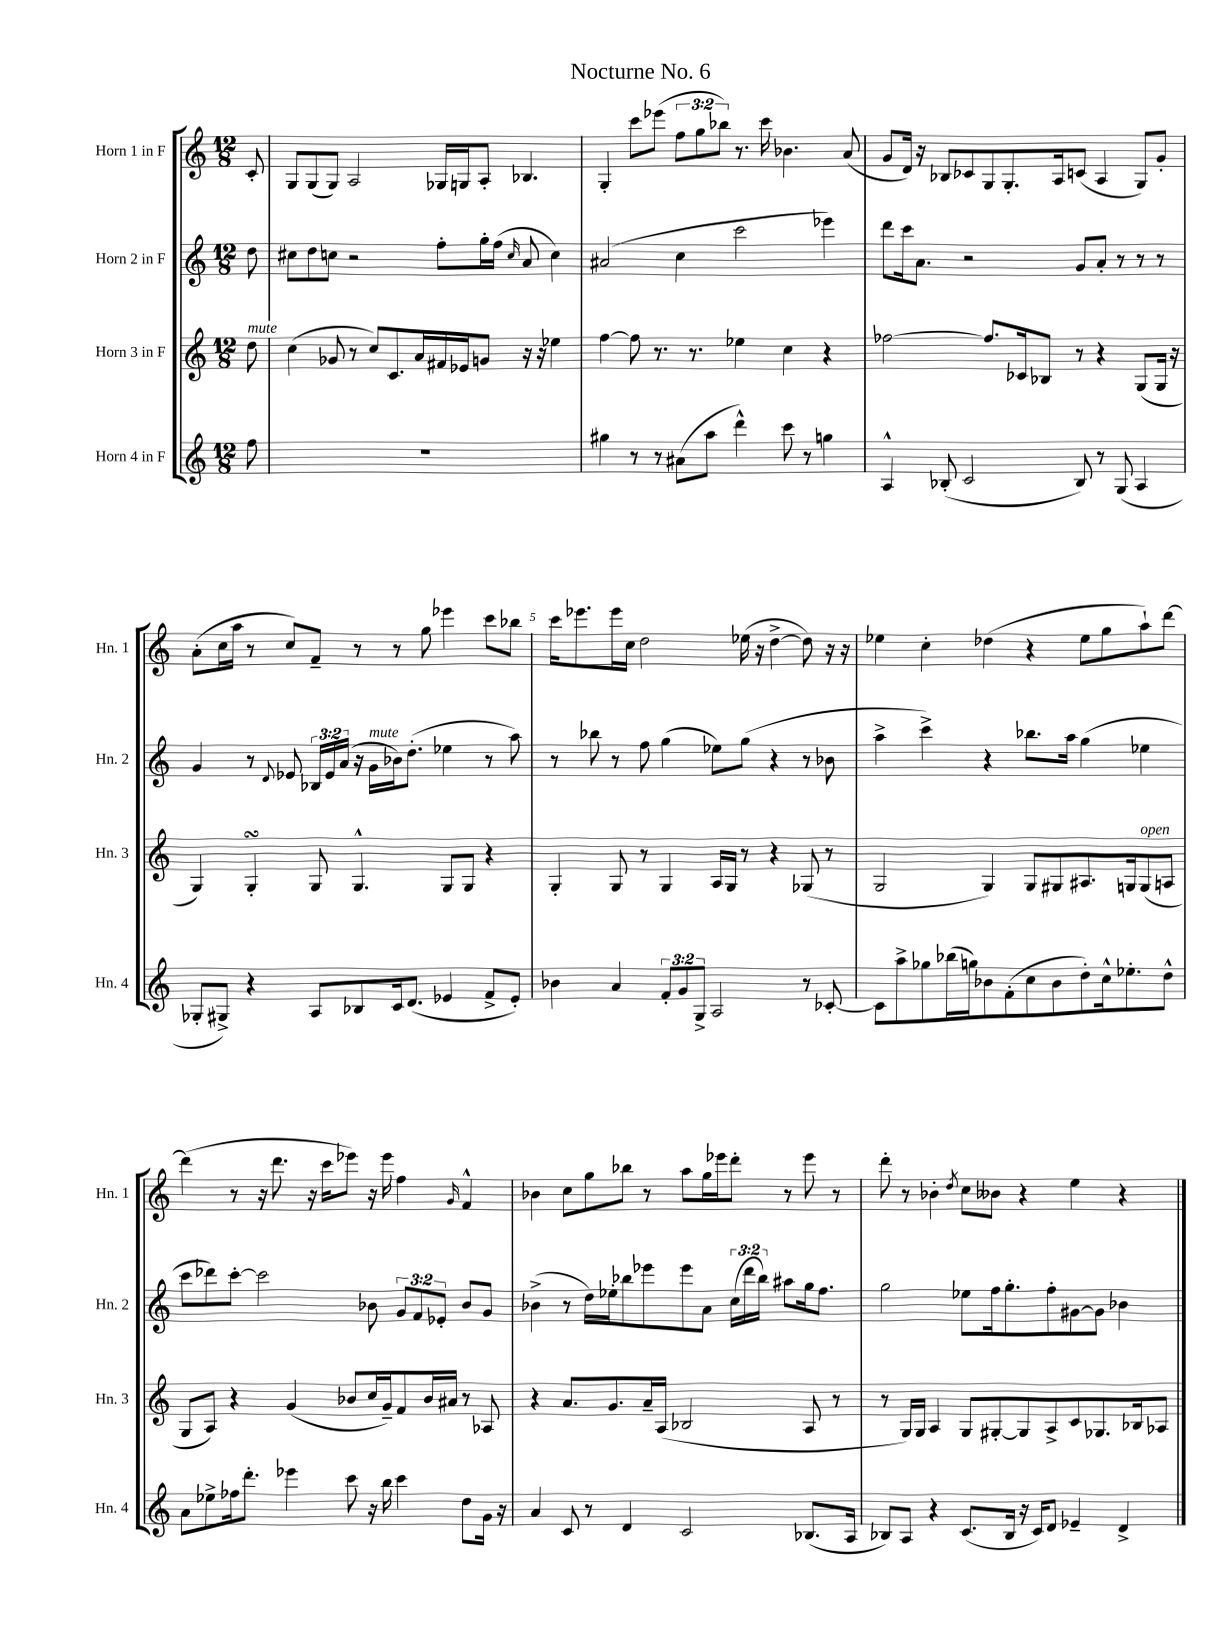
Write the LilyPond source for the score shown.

\header { title = "Nocturne No. 6" }
<<
\new StaffGroup <<
\new Staff = "s0" \with { instrumentName = "Horn 1 in F" shortInstrumentName = "Hn. 1" } {
    \clef treble \key c \major \numericTimeSignature \time 12/8 \override Staff.TupletNumber.text = #tuplet-number::calc-fraction-text \partial 8
    \autoBeamOff c'8-. |
    g8[ g8( g8]) a2 ges16[ g16 a8]-. bes4. |
    g4-. c'''8[ ees'''8]( \tuplet 3/2 { f''8[ g''8 bes''8]) } r8. c'''16 bes'4. a'8( |
    g'8[ d'16]) r16 bes8[ ces'8 g8 g8.-. a16 c'8]( a4 g8[) g'8]-. |
    a'8[-.( c''16 a''16] r8 c''8[) f'8]-- r8 r8 g''8 ees'''4 c'''8[ bes''8] |
    c'''16[ ees'''8. ees'''16 c''16] d''2 ees''16( r16 d''4~-> d''8) r16 r16 |
    ees''4 c''4-. des''4( r4 ees''8[ g''8 a''8-!) d'''8]~ |
    d'''4( r8 r16 d'''8. r16 c'''16[ ees'''8]) r16 ees'''16 f''4 \grace { g'16 } f'4-^ |
    bes'4 c''8[ g''8 bes''8] r8 a''8[ g''16 ees'''16 d'''8]-. r8 ees'''8 r8 |
    d'''8-. r8 bes'4-. \acciaccatura { d''8 } c''8[ beses'8] r4 e''4 r4 \bar "|." |
}
\new Staff = "s1" \with { instrumentName = "Horn 2 in F" shortInstrumentName = "Hn. 2" } {
    \clef treble \key c \major \numericTimeSignature \time 12/8 \override Staff.TupletNumber.text = #tuplet-number::calc-fraction-text \partial 8
    \autoBeamOff d''8 |
    cis''8[ d''8 c''8] r2 f''8[-. g''16-. f''16]( \grace { c''16 } a'8 c''4) |
    ais'2( c''4 c'''2 ees'''4) |
    d'''8[ c'''16 a'8.] r2 g'8[ a'8]-. r8 r8 r8 |
    g'4 r8 \appoggiatura { d'8 } ees'8 \tuplet 3/2 { bes16[ ees'16 a'16]( } r16 g'16[^\markup { \italic "mute" } bes'16) d''8.]-.( ees''4 r8 a''8) |
    r8 bes''8 r8 f''8 g''4( ees''8[) g''8]( r4 r8 bes'8 |
    a''4-> c'''4->) r4 bes''8.[ a''16] g''4( ees''4 |
    c'''8[ des'''8) c'''8]~-. c'''2 bes'8 \tuplet 3/2 { g'8[ f'8 ees'8]-. } bes'8[ g'8] |
    bes'4->( r8 d''16[) ees''16-. bes''8 ees'''8 ees'''8 a'8] \tuplet 3/2 { c''16[( d'''16 bes''16]) } ais''8[ g''16 f''8.] |
    g''2 ees''8[ f''16 g''8.-. f''8-. gis'8~ gis'8] bes'4 \bar "|." |
}
\new Staff = "s2" \with { instrumentName = "Horn 3 in F" shortInstrumentName = "Hn. 3" } {
    \clef treble \key c \major \numericTimeSignature \time 12/8 \partial 8
    \autoBeamOff d''8^\markup { \italic "mute" } |
    c''4( ges'8 r8 c''8[) c'8. a'16 fis'16 ees'16 g'8] r16 r16 ees''4 |
    f''4~ f''8 r8. r8. ees''4 c''4 r4 |
    fes''2~ fes''8.[ ces'16 bes8] r8 r4 g8[( g16] r16 |
    g4) g4-.\turn g8 g4.-^ g8[ g8] r4 |
    g4-. g8 r8 g4 a16[ g16] r8 r4 ges8( r8 |
    g2 g4) g8[ gis8 ais8. g16 g8^\markup { \italic "open" }( a8] |
    g8[ a8]) r4 g'4( bes'8[ c''16 g'16--) f'8 bes'16 ais'16] r8 aes8 |
    r4 a'8.[ g'8. a'16-- a16]( bes2 a8 r8 |
    r8 g16[) g16] a4 g8[ gis8~-. gis8 a8-> c'8 ges8. bes16 aes8] \bar "|." |
}
\new Staff = "s3" \with { instrumentName = "Horn 4 in F" shortInstrumentName = "Hn. 4" } {
    \clef treble \key c \major \numericTimeSignature \time 12/8 \override Staff.TupletNumber.text = #tuplet-number::calc-fraction-text \partial 8
    \autoBeamOff f''8 |
    R1. |
    gis''4 r8 r8 ais'8[( a''8] d'''4-^) c'''8 r8 g''4 |
    a4-^ bes8-.( c'2 bes8) r8 g8( a4 |
    ges8[-. gis8]->) r4 a8[ bes8 c'16 d'8.]( ees'4 f'8[-> ees'8]-.) |
    bes'4 a'4 \tuplet 3/2 { f'8[-. g'8 g8]-> } a2 r8 ces'8~-. |
    ces'8[ a''8-> ges''8 bes''16( g''16) bes'8 f'8-.( c''8 bes'8 d''8-.) c''16-^ ees''8.-. d''8]-^ |
    a'8[ ees''8-> fes''16 d'''8.]-. ees'''4 c'''8 r16 b''16 c'''4 d''8[ g'16] r16 |
    a'4 c'8 r8 d'4 c'2 bes8.[( a16] |
    bes8[) a8] r4 c'8.[( bes16] r16 c'16[) d'8] ees'4-- d'4-> \bar "|." |
}
>>
>>
\layout { \context { \Score \override BarNumber.break-visibility = ##(#f #t #t) barNumberVisibility = #(every-nth-bar-number-visible 5) } }
